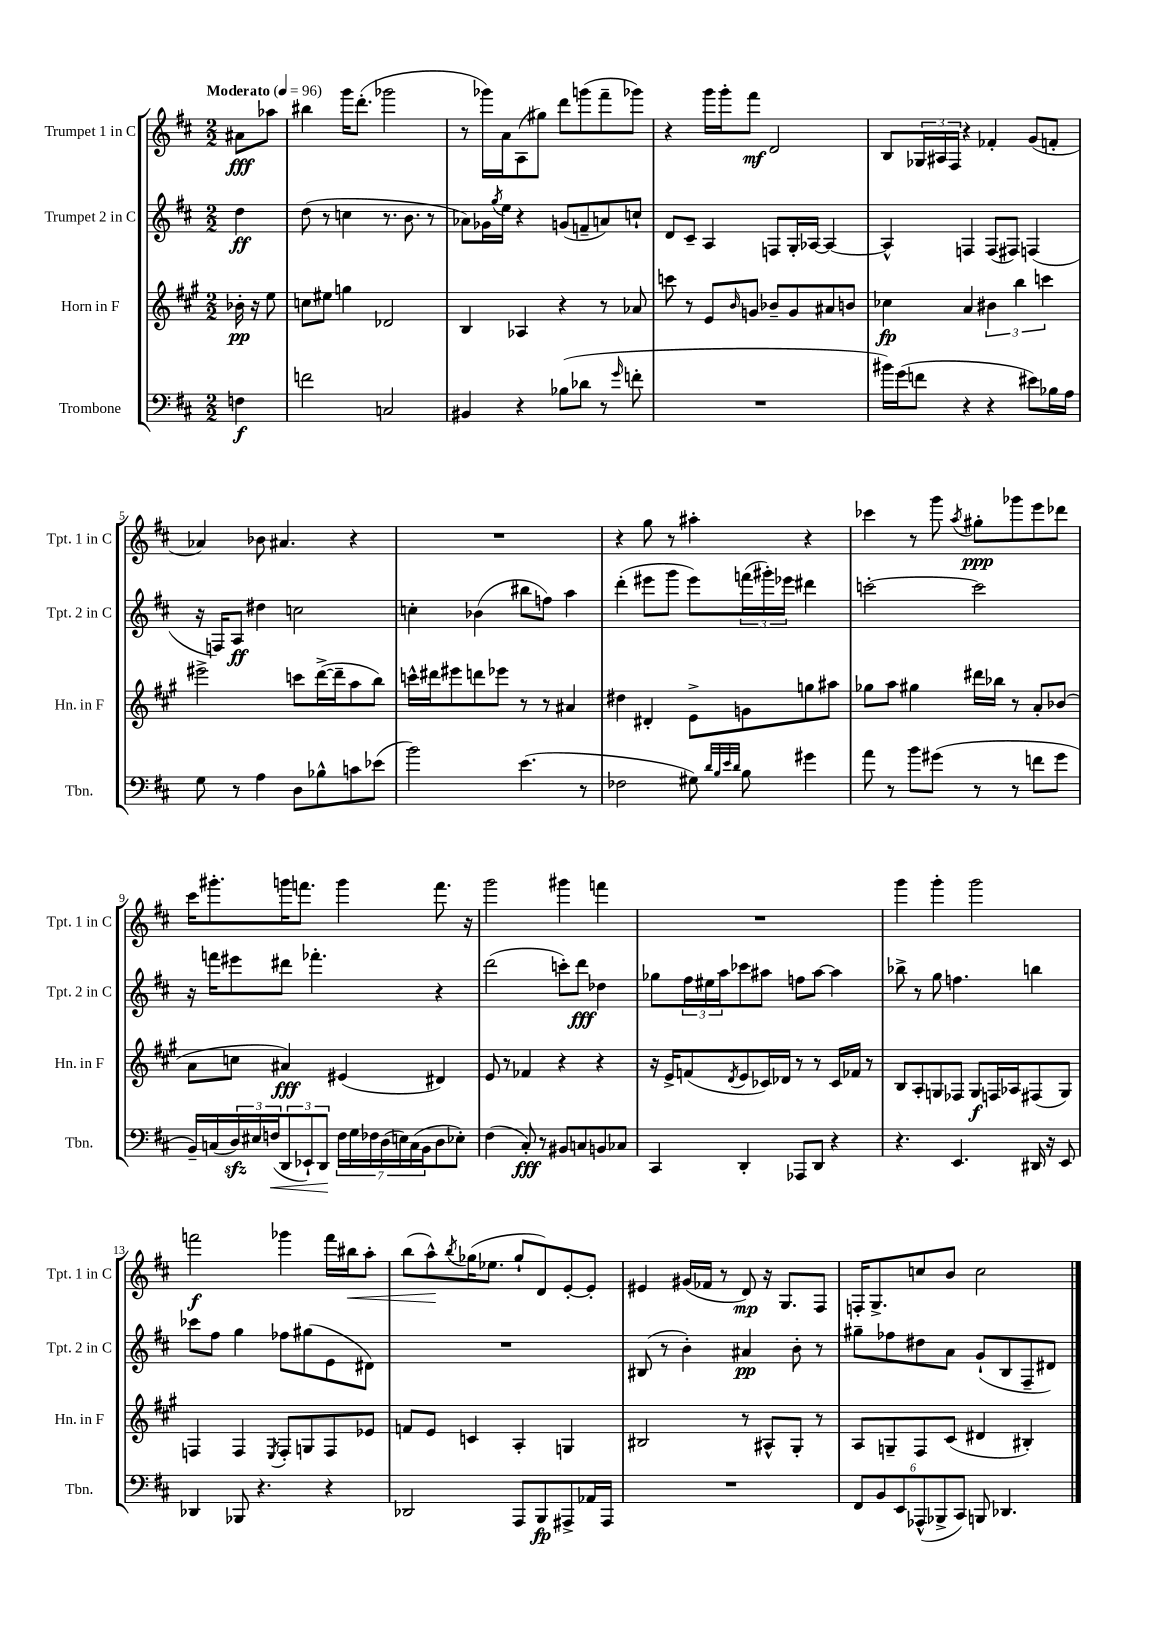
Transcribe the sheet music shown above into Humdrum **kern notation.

**kern	**kern	**kern	**kern
*staff4	*staff3	*staff2	*staff1
*clefF4	*clefG2	*clefG2	*clefG2
*k[f#c#]	*k[f#c#g#]	*k[f#c#]	*k[f#c#]
*M2/2	*M2/2	*M2/2	*M2/2
*MM96	*MM96	*MM96	*MM96
4F	16b-'	4dd	8a#
.	16r	.	.
.	8ee	.	8aa-
=	=	=	=
2f	8cc	(8dd	4bb#
.	8ee#	8r	.
.	4gg	4cc	16ggg
.	.	.	(8.ddd'
2C	2d-	8.r	2ggg-
.	.	8.b	.
.	.	8r	.
=	=	=	=
4BB#	4B	8a-)	8r
.	.	16g-	16ggg-)
.	.	8qgg	.
.	.	16ee	16a
4r	4A-	4r	(8A
.	.	.	8gg#)
(8B-	4r	(8g	8ddd
8d-	.	8f~	(8ggg
8r	8r	8a)	8fff#~
16qqg	.	.	.
8f'	8a-	8cc`	8ggg-)
=	=	=	=
1r	8ccc	8d	4r
.	8r	8c#~	.
.	8e	4A	16ggg
.	.	.	16ggg'
.	16qqb	.	.
.	8g	.	8fff#
.	8b-~	8F	2d
.	8g	16G'	.
.	.	[16A-	.
.	8a#	4A-_	.
.	8b	.	.
=	=	=	=
16b#)	4cc-	4A-^^]	8B
(16g	.	.	.
8f	.	.	24G-
.	.	.	24A#
.	.	.	24F#
4r	4a	4F	4r
4r	6b#	(8F	4f-'
.	.	8F#)	.
.	6bb	.	.
8e#)	.	(4F	(8g
.	6ccc	.	.
16B-	.	.	8f'
16A	.	.	.
=	=	=	=
8G	2eee#^	16r	4a-)
.	.	16F)	.
8r	.	8A	.
4A	.	4dd#	8b-
.	.	.	4.a#
8D	8ccc	2cc	.
8B-^^	([16ddd^	.	.
.	16ddd~]	.	.
8c	8aa	.	4r
(8e-	8bb)	.	.
=	=	=	=
2b)	16ccc^^	4cc'	1r
.	16ddd#	.	.
.	8eee#	.	.
.	8ddd	(4b-	.
.	8eee-	.	.
(4.e	8r	8bb#	.
.	8r	8ff)	.
.	4a#	4aa	.
8r	.	.	.
=	=	=	=
2F-	4dd#	(4ddd'	4r
.	4d#'	8eee#	8gg
.	.	8ggg	8r
8G#)	8e^	8eee#)	4aa#'
32qqd	.	.	.
32qqB	.	.	.
32qqe	.	.	.
32qqd	.	.	.
8B	8g	(24fff	.
.	.	24ggg#')	.
.	.	24eee-	.
4g#	8gg	4ddd#	4r
.	8aa#	.	.
=	=	=	=
8a	8gg-	[2ccc'	4ccc-
8r	8aa	.	.
8b	4gg#	.	8r
(8g#	.	.	8ggg
.	.	.	8qaa
8r	16ddd#	2ccc]	8gg#'
.	16bb-	.	.
8r	8r	.	8ggg-
8f	8a'	.	8eee
8g#	(8b-	.	8ddd-
=	=	=	=
16BB~)	8a	16r	16ccc#
(16C	.	16fff	8.ggg#'
24D)	8cc	8eee#	.
24E#	.	.	.
(24F	.	.	.
12DD	4a#)	8ddd#	16ggg
.	.	.	8.fff
12EE-`)	.	.	.
.	.	4.fff-'	.
12DD	.	.	.
28F	(4e#	.	4ggg
28G	.	.	.
28F-	.	.	.
(28D	.	.	.
28E)	.	.	.
(28C	.	.	.
28BB	.	.	.
8D	4d#)	4r	8.fff
8E-')	.	.	.
.	.	.	16r
=	=	=	=
(4F#	8e	(2ddd	2ggg
.	8r	.	.
8C#')	4f-	.	.
8r	.	.	.
8BB#	4r	8ccc')	4ggg#
8C	.	8ddd	.
8BB	4r	4dd-	4fff
8C-	.	.	.
=	=	=	=
4CC#	16r	8gg-	1r
.	16e^	.	.
.	(8f	24ff#	.
.	.	24ee#	.
.	.	24aa	.
.	8qd	.	.
4DD'	8e	8ccc-	.
.	16c-)	8aa#	.
.	16d-	.	.
8AAA-	8r	8ff	.
8DD	8r	[8aa#	.
4r	16c-	4aa#]	.
.	16f-	.	.
.	8r	.	.
=	=	=	=
4.r	8B	8bb-^	4ggg
.	8A'	8r	.
.	8G	8gg	4ggg'
4.EE	8F-	4.ff	.
.	8G	.	2ggg
.	16F	.	.
.	16A-	.	.
16DD#	(8F#	4bb	.
16r	.	.	.
8EE	8G)	.	.
=	=	=	=
4DD-	4F	8ccc-	2fff
.	.	8ff#	.
8BBB-	4F	4gg	.
4.r	.	.	.
.	8qE	.	.
.	8F'	8ff-	4ggg-
.	8G	(8gg#	.
4r	8F	8e	16fff
.	.	.	16bb#
.	8e-	8d#)	8aa'
=	=	=	=
2DD-	8f	1r	(8bb
.	8e	.	8aa^^)
.	.	.	8qbb
.	4c	.	(16gg-
.	.	.	8.ee-
8AAA	4A'	.	8gg-`
8BBB	.	.	8d)
8AAA#^	4G	.	[8e'
16AA-	.	.	8e']
16AAA#	.	.	.
=	=	=	=
1r	2B#	(8B#	4e#
.	.	8r	.
.	.	4b')	(16g#
.	.	.	16f-
.	.	.	8r
.	8r	4a#	8d)
.	8A#^^	.	16r
.	.	.	8.G
.	8G#'	8b'	.
.	8r	8r	8F#
=	=	=	=
12FF#	8A	8gg#~	16F'
.	.	.	8.G^
12BB	.	.	.
.	8G~	8ff-	.
12EE	.	.	.
(12AAA-^^	8F#	8dd#	8cc
12BBB-^	.	.	.
.	(8c#	8a	8b
12CC#)	.	.	.
8BBB	4d#	(8g`	2cc
4.DD-	.	8B	.
.	4B#')	8F#~	.
.	.	8d#)	.
==	==	==	==
*-	*-	*-	*-
